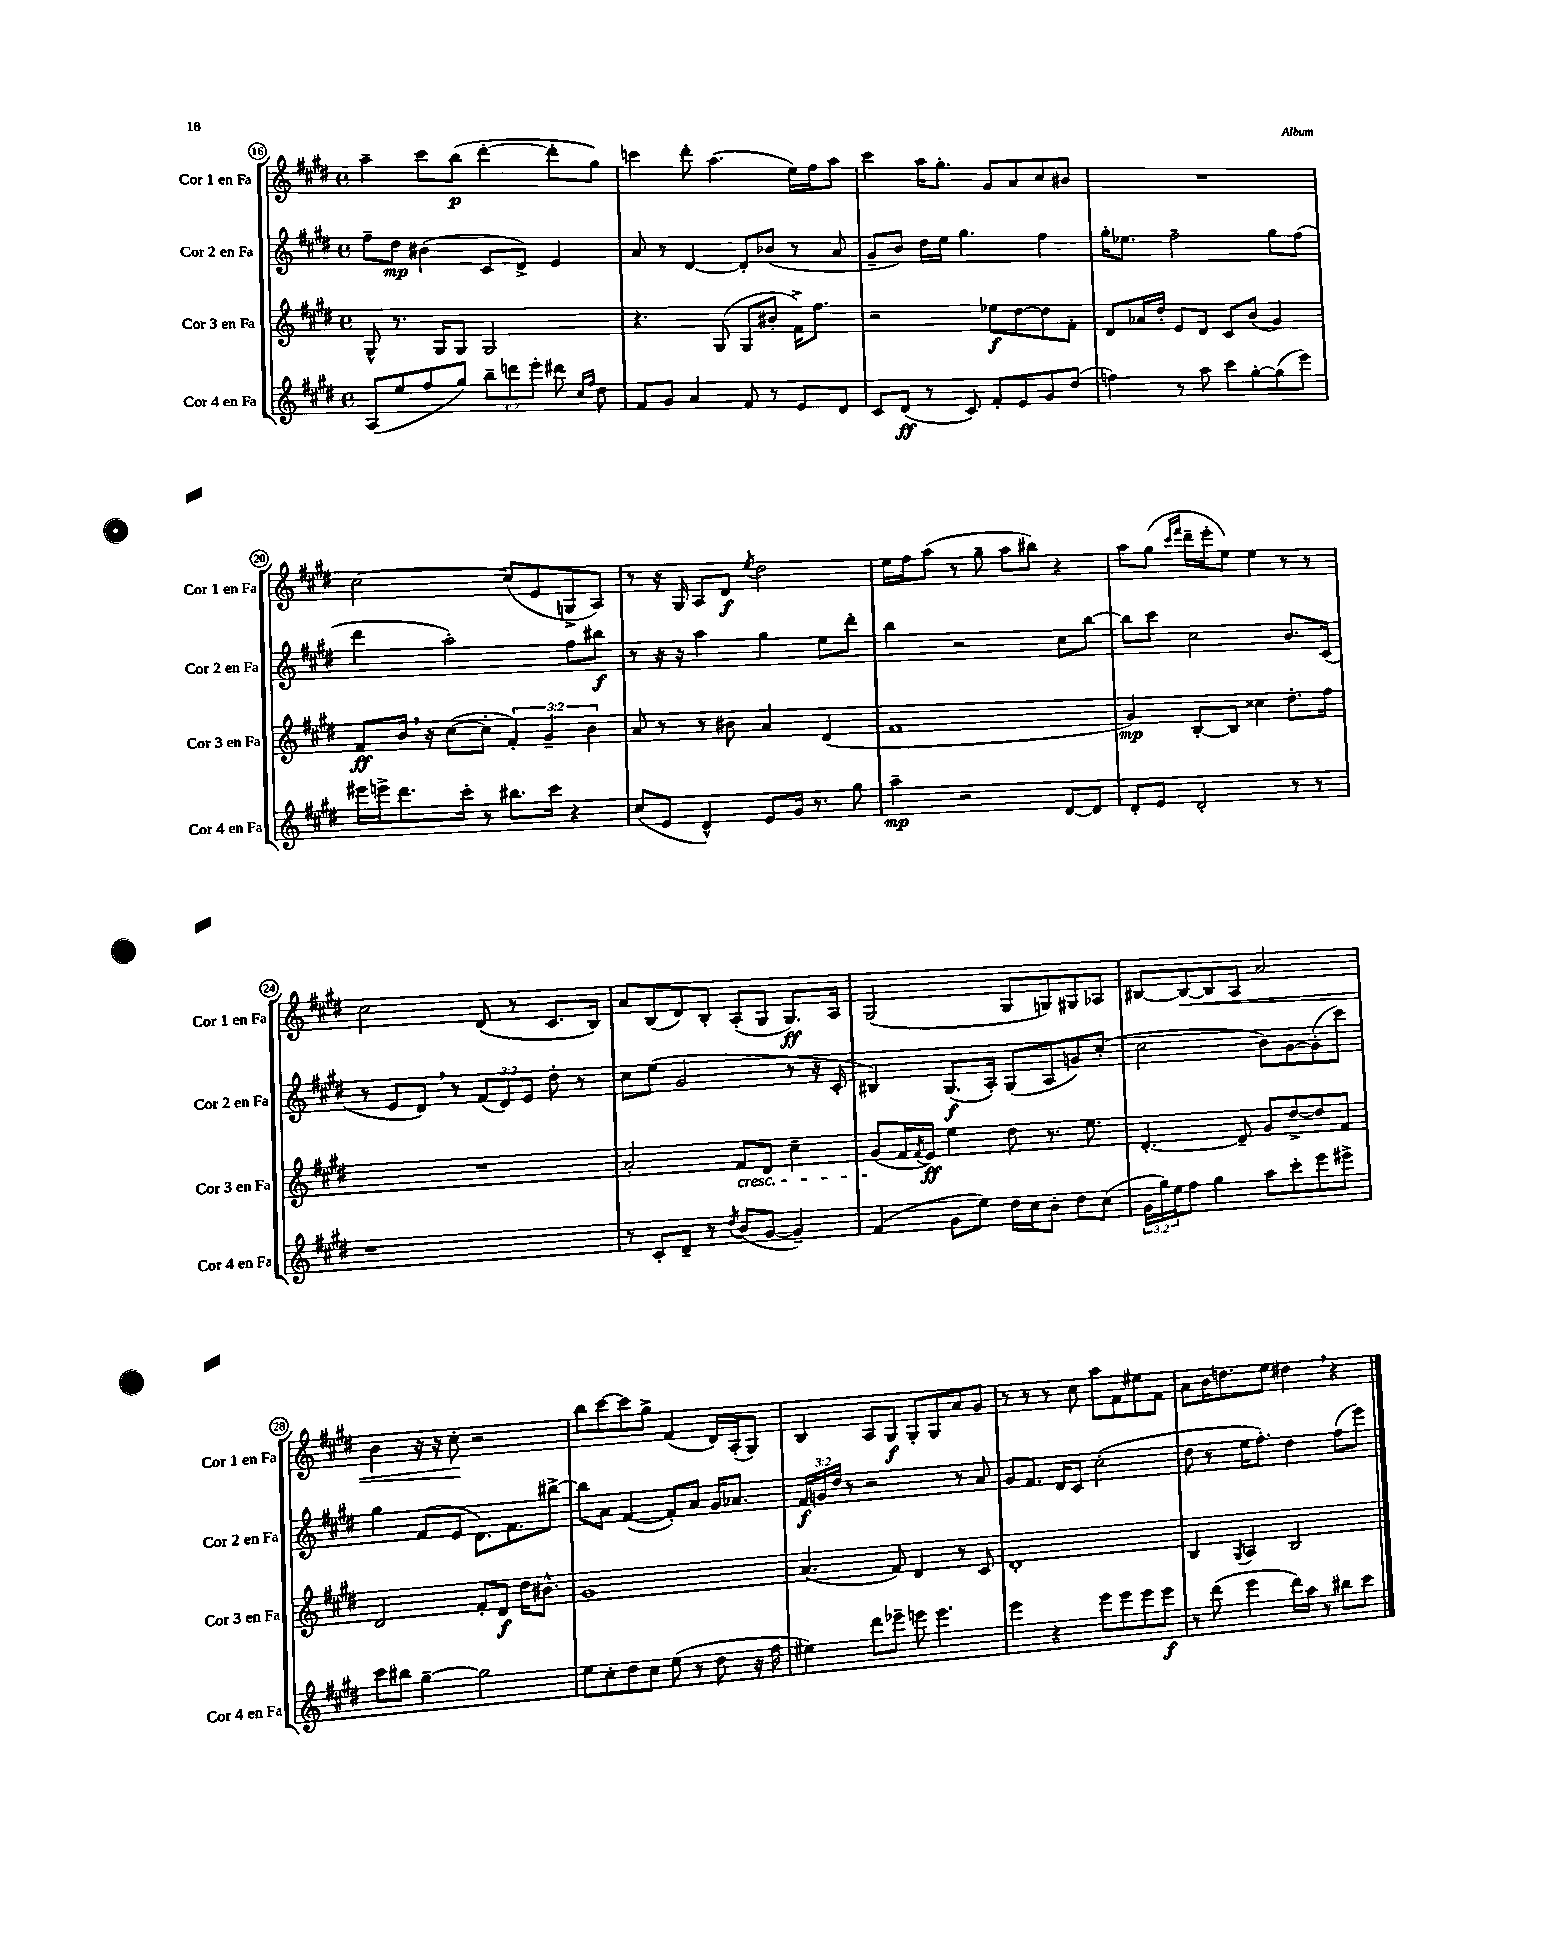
<<
\new StaffGroup <<
\new Staff = "s0" \with { instrumentName = "Cor 1 en Fa" shortInstrumentName = "Cor 1 en Fa" } {
    \clef treble \key e \major \defaultTimeSignature \time 4/4
    a''4-- cis'''8 b''8\p( dis'''4~-. dis'''8-. gis''8) |
    c'''4 dis'''8-. a''4.( e''16) fis''16 a''8 |
    cis'''4 a''16 gis''8.-. gis'8 a'8 cis''8 bis'8 |
    R1 |
    cis''2~ cis''8( e'8 g8-> a8) |
    r8 r16 gis16 a8 dis'8\f \acciaccatura { e''8 } dis''2 |
    e''16 fis''16 a''8( r8 gis''8-- a''8 bis''8) r4 |
    a''8 gis''8( \grace { cis'''16 fis'''16 } dis'''16-- e'''16-. e''8) e''4 r8 r8 |
    cis''2 dis'8( r8 cis'8. b16) |
    a'8 b8( dis'8) b8-. a8-.( gis8 gis8.\ff) a16 |
    gis2( gis8 g8) gis8 aes8 |
    bis8~ bis8~\< bis8 a8 a'2 |
    b'4 r16 r16 cis''8-.\! r2 |
    b''8 cis'''8~ cis'''8 gis''8-> fis'4( dis'16) a16-.( gis8) |
    b4 a8 gis8\f gis8-. gis8 a'8 gis'8 |
    r8 r8 r8 cis''8 a''8 fis'8 eis''8 fis'8 |
    a'8 b'16 d''8. e''8 dis''4 \breathe r4 \bar "|." |
}
\new Staff = "s1" \with { instrumentName = "Cor 2 en Fa" shortInstrumentName = "Cor 2 en Fa" } {
    \clef treble \key e \major \defaultTimeSignature \time 4/4 \override Staff.TupletNumber.text = #tuplet-number::calc-fraction-text
    fis''8-- dis''8\mp bis'4( cis'8 dis'8->) e'4 |
    a'8 r8 dis'4~ dis'8-. bes'8( r8 a'8 |
    gis'8-- b'8) dis''16 e''16 gis''4. fis''4 |
    gis''16-. ees''8. fis''2-- gis''8 fis''8( |
    dis'''4 a''2-.) fis''8 bis''8\f |
    r8 r16 r16 a''4 gis''4 e''8 dis'''8-. |
    b''4 r2 cis''8 b''8~ |
    b''8 cis'''8 cis''2 b'8. cis'16( |
    r8 e'8 dis'8) \breathe r8 \tuplet 3/2 { fis'8( dis'8) e'8 } dis''8-. r8 |
    cis''8 e''8( gis'2 r8 r16 cis'16-. |
    bis4) gis8.\f( a16-.) gis8( a8 g'8) cis''8-.( |
    cis''2 b'8) gis'8~ gis'8-.( cis'''8) |
    gis''4 fis'8( e'8 dis'8.) fis'8. bis''8~-> |
    bis''8 a'8 fis'4~( fis'8-.) a'8 gis'16 aes'8. |
    \tuplet 3/2 { fis'16\f g'16 dis''16 } r8 r2 r8 a'8 |
    gis'8 fis'8. dis'16 cis'8 cis''2-.( |
    dis''8 r8 e''16 fis''8.-.) dis''4 fis''8( e'''8) \bar "|." |
}
\new Staff = "s2" \with { instrumentName = "Cor 3 en Fa" shortInstrumentName = "Cor 3 en Fa" } {
    \clef treble \key e \major \defaultTimeSignature \time 4/4 \override Staff.TupletNumber.text = #tuplet-number::calc-fraction-text
    gis8-^ r8. gis16 gis8 gis2 |
    r4. gis8( gis8 bis'8-. fis'16->) fis''8. |
    r2 ees''8\f dis''8~ dis''8 fis'8-. |
    dis'8 aes'16 dis''16-. e'8 dis'8 cis'8 b'8( gis'4) |
    fis'8\ff b'16 \breathe r16 cis''8~( cis''8-. \tuplet 3/2 { fis'4-.) gis'4-- b'4 } |
    a'8 r8 r8 bis'8 a'4 dis'4( |
    fis'1 |
    gis'4\mp) b8~-. b8 cisis''4 dis''8.-. fis''16 |
    R1 |
    a'2-. fis'8\cresc dis'8 cis''4-- |
    gis'8\!( fis'16 \acciaccatura { fis'8 } e'16\ff) e''4 dis''8 r8. e''8. |
    dis'4.~-. dis'8-- gis'8 dis''8~-> dis''8 fis'8 |
    dis'2 fis'8-. dis'8\f dis''16 bis'8.-^ |
    gis'1 |
    a'4.( fis'8) dis'4 r8 cis'8 |
    dis'1-. |
    b4 \acciaccatura { gis8 } a4 b2 \bar "|." |
}
\new Staff = "s3" \with { instrumentName = "Cor 4 en Fa" shortInstrumentName = "Cor 4 en Fa" } {
    \clef treble \key e \major \defaultTimeSignature \time 4/4 \override Staff.TupletNumber.text = #tuplet-number::calc-fraction-text
    a8( e''8 fis''8 gis''8) \tuplet 3/2 { b''8-- d'''8 e'''8-. } dis'''8 \grace { cis''16 fis''16 } dis''8 |
    fis'8 gis'8 a'4 fis'8 r8 e'8 dis'8 |
    cis'8 dis'8\ff( r8 cis'8) fis'8-. e'8 gis'8 dis''8( |
    f''4) r8 a''8 cis'''8 gis''8~-. gis''8( e'''8) |
    eis'''16 e'''16-> dis'''8. cis'''16-. r8 bis''8. cis'''16 r4 |
    cis''8( e'8 dis'4-^) e'8 gis'16 r8. gis''8 |
    a''4--\mp r2 dis'8~ dis'8 |
    dis'8-. e'8 dis'2-. r8 r8 |
    r1 |
    r8 cis'8-. dis'8-- r8 \acciaccatura { dis''8 } b'8( gis'8~ gis'4--) |
    fis'4( gis'8 e''8) dis''16 cis''16 b'8-. dis''8 cis''8( |
    \tuplet 3/2 { gis'16 gis''16) e''16 } fis''8 gis''4 a''8 cis'''8-. e'''8 eis'''8-> |
    cis'''8 bis''8 gis''4~-- gis''2 |
    e''8 cis''8-. dis''8 cis''8 e''8( r8 dis''8 r16 fis''16 |
    eis''4) dis'''8 ees'''8-- e'''8 e'''4. |
    e'''4 r4 e'''8 e'''8 e'''8 e'''8\f |
    r8 dis'''8( e'''4 dis'''16) a''16 r8 bis''8 cis'''8 \bar "|." |
}
>>
>>
\layout { \context { \Score currentBarNumber = #16 \override BarNumber.stencil = #(make-stencil-circler 0.1 0.3 ly:text-interface::print) } }
